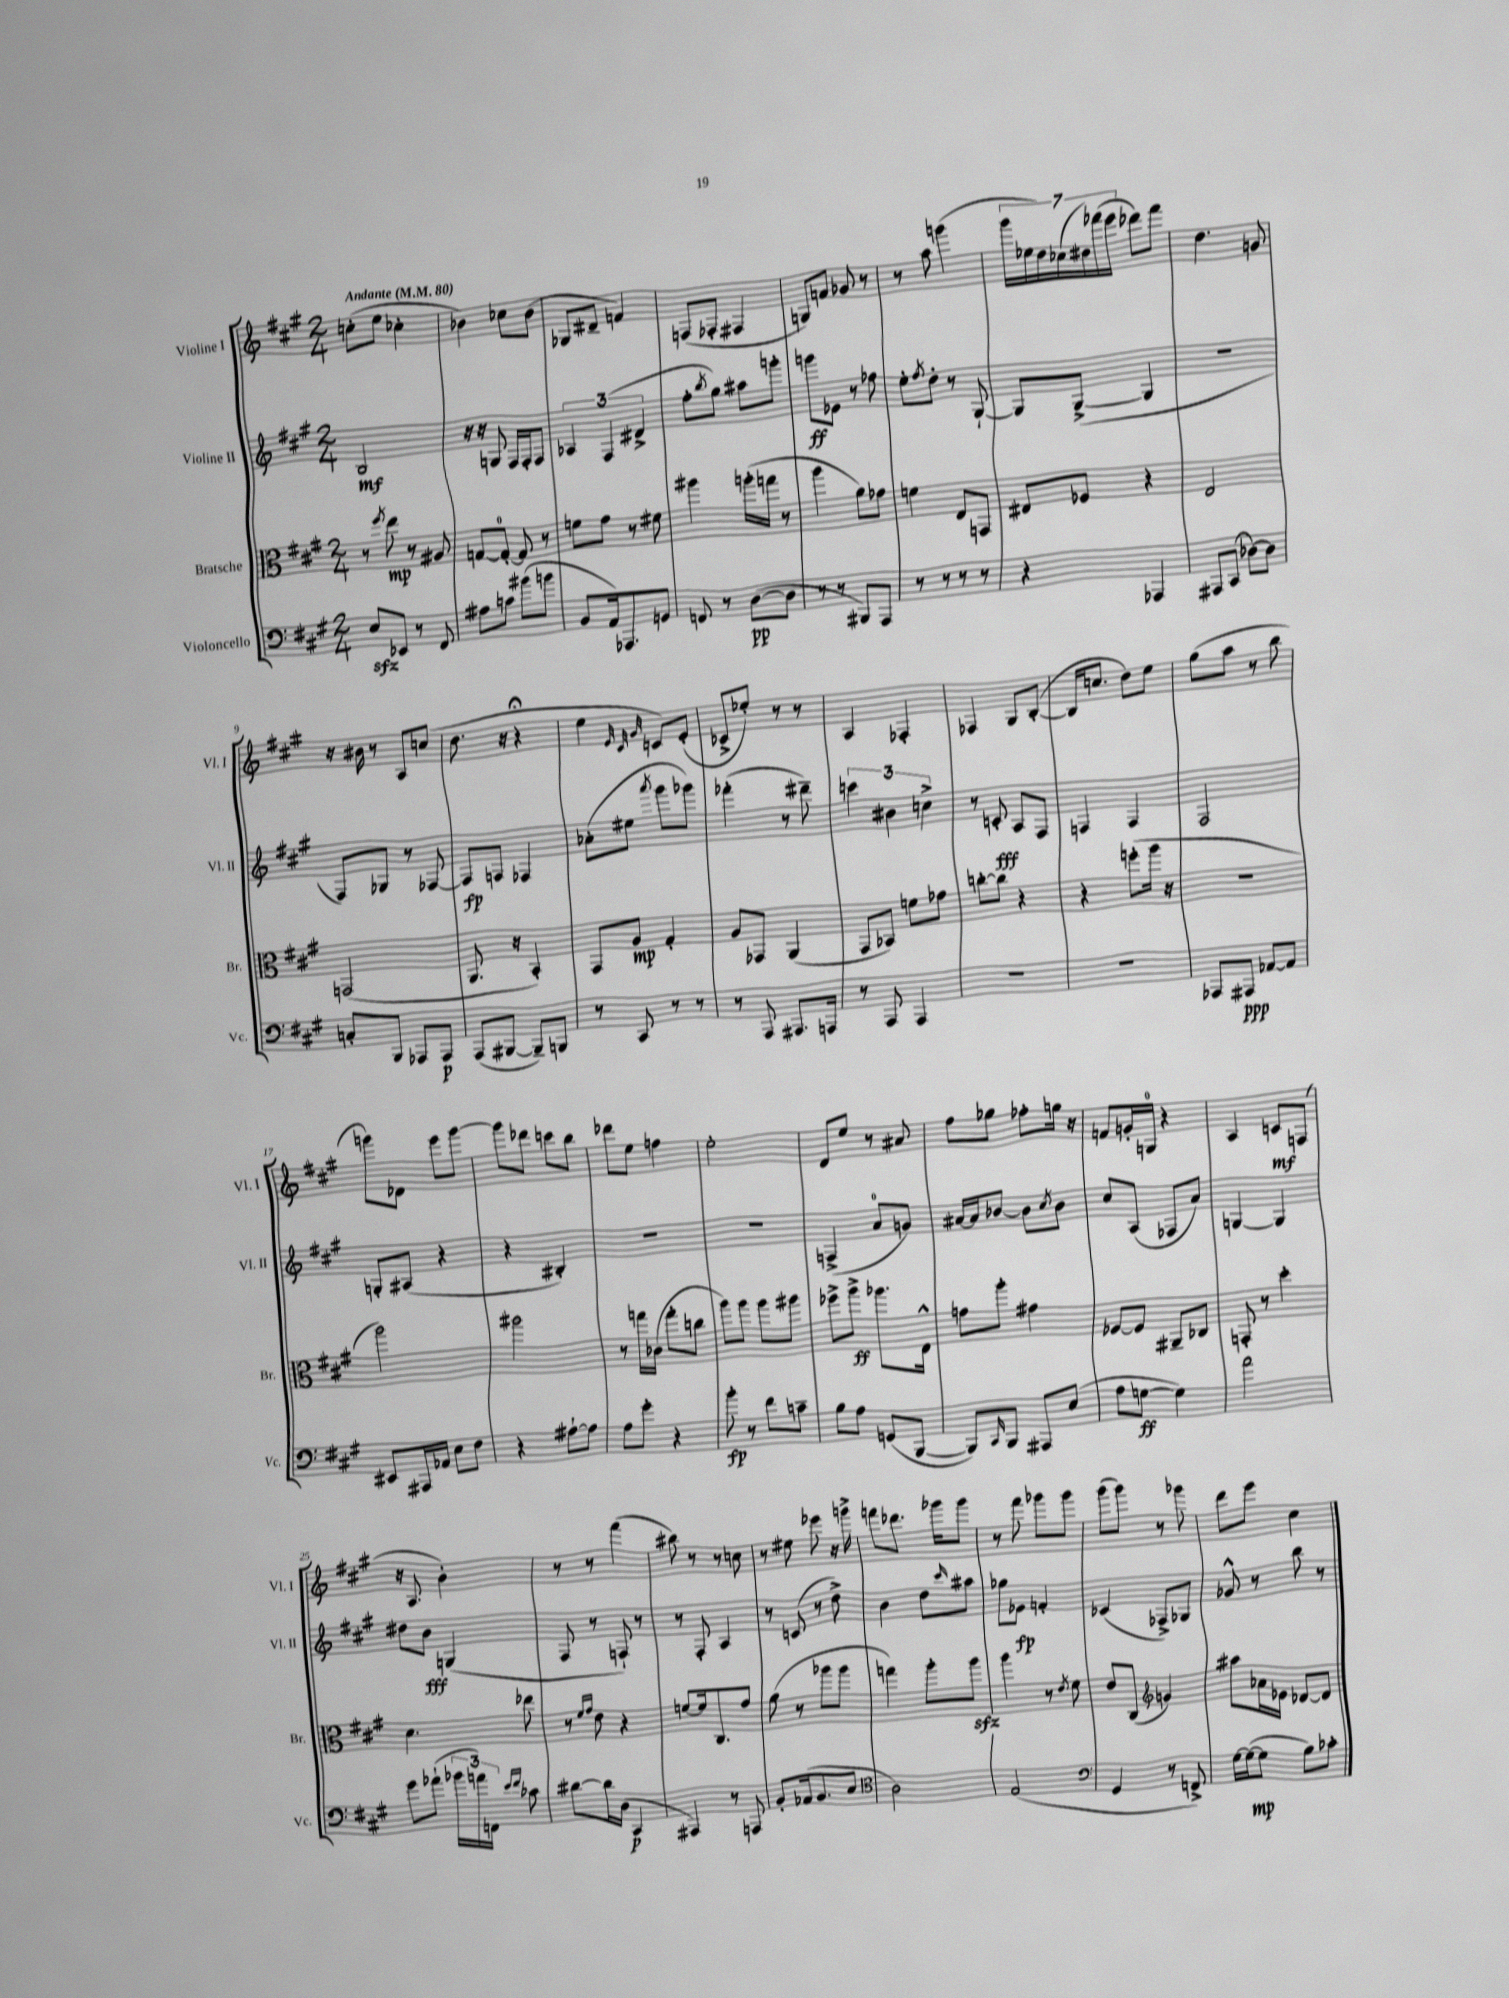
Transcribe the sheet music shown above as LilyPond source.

<<
\new StaffGroup <<
\new Staff = "s0" \with { instrumentName = "Violine I" shortInstrumentName = "Vl. I" } {
    \clef treble \key a \major \numericTimeSignature \time 2/4 \tempo "Andante" 4 = 80
    c''8-.( e''8 ces''4-. |
    bes'4) ces''8 bes'8( |
    ges8 dis'8-- f'4) |
    f8( fes8-. fis4 |
    g8) f'8 ges'8 r8 |
    r8 a''8 g'''4( |
    \tuplet 7/4 { gis'''16 ees''16 d''16) ces''16( dis''16) fes'''16( e'''16 } des'''8) fes'''8 |
    d''4. g'8 |
    r16 bis'16 r8 a8 c''8( |
    d''8. r16 r4\fermata |
    e''4 \grace { e'32 cis'32 gis'32 } c'8) e'8-.( |
    ces'8-> ees''8-.) r8 r8 |
    a4 fes4-. |
    fes4 gis8 b8~-.( |
    b16 c''8. d''8) e''8 |
    gis''8( a''8 r8 b''8 |
    g'''8) des'8 e'''8 g'''8~ |
    g'''8 des'''8 c'''8 b''8 |
    des'''8 e''8 f''4 |
    e''2-. |
    d'8 e''8 r8 ais'8 |
    fis''8 ges''8 fes''8-. g''16 r16 |
    f'8 g'16-. g16-0 r4 |
    a4 c'8\mf f8( |
    r16 a8. b'4-.) |
    r8 r8 fis'''4( |
    bis''8) r8 r8 c''8 |
    r8 eis''8 ees'''8 r16 g'''16-> |
    f'''8 des'''8. ges'''16 ges'''8 |
    r8 fis'''8 ges'''8 ges'''8 |
    gis'''8( gis'''8) r8 ges'''8 |
    d'''8 e'''8 cis''4 \bar "|." |
}
\new Staff = "s1" \with { instrumentName = "Violine II" shortInstrumentName = "Vl. II" } {
    \clef treble \key a \major \numericTimeSignature \time 2/4
    b2\mf |
    r16 r16 g8 fis16 fis16-. fis8 |
    \tuplet 3/2 { aes4 fis4( dis'4-> } |
    fis''8-. \acciaccatura { b''8 } gis''8) ais''8 g'''8-. |
    g'''8\ff ees'8 r8 fes''8 |
    e''8-. \acciaccatura { fis''8 } d''8-. r8 gis8~-! |
    gis8 gis8~->( gis4 |
    r2 |
    fis8) ges8 r8 fes8~ |
    fes8\fp f8 fes4 |
    aes'8-.( eis''8 \acciaccatura { a'''8 } gis'''8 ges'''8) |
    fes'''4-.( r8 dis'''8--) |
    \tuplet 3/2 { c'''4 bis'4 c''4-> } |
    r8 c'8-.\fff a8 fis8 |
    f4 f4 |
    fis2 |
    g8-. ais8( r4 |
    r4 bis4-.) |
    R2 |
    R2 |
    f4->( a'8-0 g'8) |
    ais'16~ ais'16 bes'8~ bes'8 \acciaccatura { cis''8 } bes'8 |
    cis''8 a8( fes8 a'8) |
    g4~ g4 |
    dis''8 b'8\fff g4( |
    fis8 r8 f8-!) r8 |
    r8 fis8-. a4 |
    r8 c'8( r8 d''8->) |
    b'4 d''8 \grace { cis'''16 } ais''8 |
    ges''8 ees'8\fp f'4-. |
    ces'4( fes8->) ges8 |
    ges'8-^ r8 b''8 r8 \bar "|." |
}
\new Staff = "s2" \with { instrumentName = "Bratsche" shortInstrumentName = "Br." } {
    \clef alto \key a \major \numericTimeSignature \time 2/4
    r8 \acciaccatura { fis''8 } e''8\mp r8 ais8 |
    g8~ g8-0~-. g8 r8 |
    f'8 gis'8 r8 fis'8 |
    ais''4 a''16-.( g''16 r8 |
    a''4 a'8) ges'8 |
    f'4 e8 g,8 |
    eis8 fes8 r4 |
    e2 |
    g,2( |
    a,8. r16 b,4-.) |
    gis,8 a8\mp gis4-. |
    a8 ges,8 a,4( |
    gis,8 bes,8) f'8 ges'8 |
    c''8~-. c''8 r4 |
    r4 f''8-.( a''16 r16 |
    r2 |
    a''2) |
    ais''2 |
    r8 g''16 ces'16( g''8-. c''8 |
    a''8) a''8 a''8 ais''8 |
    fes''8-> a''8->\ff aes''8. e16-^ |
    g'8 a''8-. gis'4 |
    fes8~ fes8 ais,8-- ces8 |
    g,8-. r8 d''4-. |
    d'4. ees''8 |
    r8 \grace { fis'16 gis'16 } e'8 r4 |
    f'8~ f'16 cis8. gis'8 |
    a'8( r8 aes''8 aes''8 |
    g''4) a''8-. a''8\sfz |
    a''4 r8 \acciaccatura { e'8 } fis'8 |
    e'8 cis8( \clef treble g'4) |
    ais''8 aes'16 ees'16 des'8~ des'8 \bar "|." |
}
\new Staff = "s3" \with { instrumentName = "Violoncello" shortInstrumentName = "Vc." } {
    \clef bass \key a \major \numericTimeSignature \time 2/4
    e8\sfz ees,8 r8 fis,8 |
    ais8 c'8 bis'8( b'8 |
    b,8 a,16) aes,,8. g,8 |
    f,8 r8 d8~\pp( d8 |
    r8 r8 bis,,8) a,,8 |
    r8 r8 r8 r8 |
    r4 aes,,4 |
    ais,,8 cis,8( des8~) des8 |
    c8-. b,,8 aes,,8 aes,,8\p |
    a,,8( bis,,8~ bis,,8--) b,,8 |
    r8 cis,8 r8 r8 |
    r8 a,,8 ais,,8. a,,16 |
    r8 a,,8 a,,4 |
    R2 |
    r2 |
    aes,,8 ais,,8\ppp aes,8~ aes,8 |
    eis,8 ais,,16 aes,16 e8 fis8 |
    r4 ais8~-! ais8 |
    a8 gis'8-. r4 |
    b'8-.\fp r8 fis'8 c'8-- |
    b8 a8 g,8( b,,8~ |
    b,,8) \grace { cis,16 } b,,8 ais,,8 e8( |
    a8 g8~\ff g4) |
    a'2 |
    gis'8 aes'8-!( \tuplet 3/2 { bes'16 a'16) f,16 } \grace { e'16 fis'16 } ces'8 |
    dis'8~ dis'16 d16( cis,4\p |
    ais,,4) r8 a,,8 |
    b,8-. aes,16( b,8. e8 |
    \clef tenor a2) |
    e2( |
    \clef bass gis,4 r8 f,8->) |
    gis16~ gis16~\mp( gis8 b8) ces'8-. \bar "|." |
}
>>
>>
